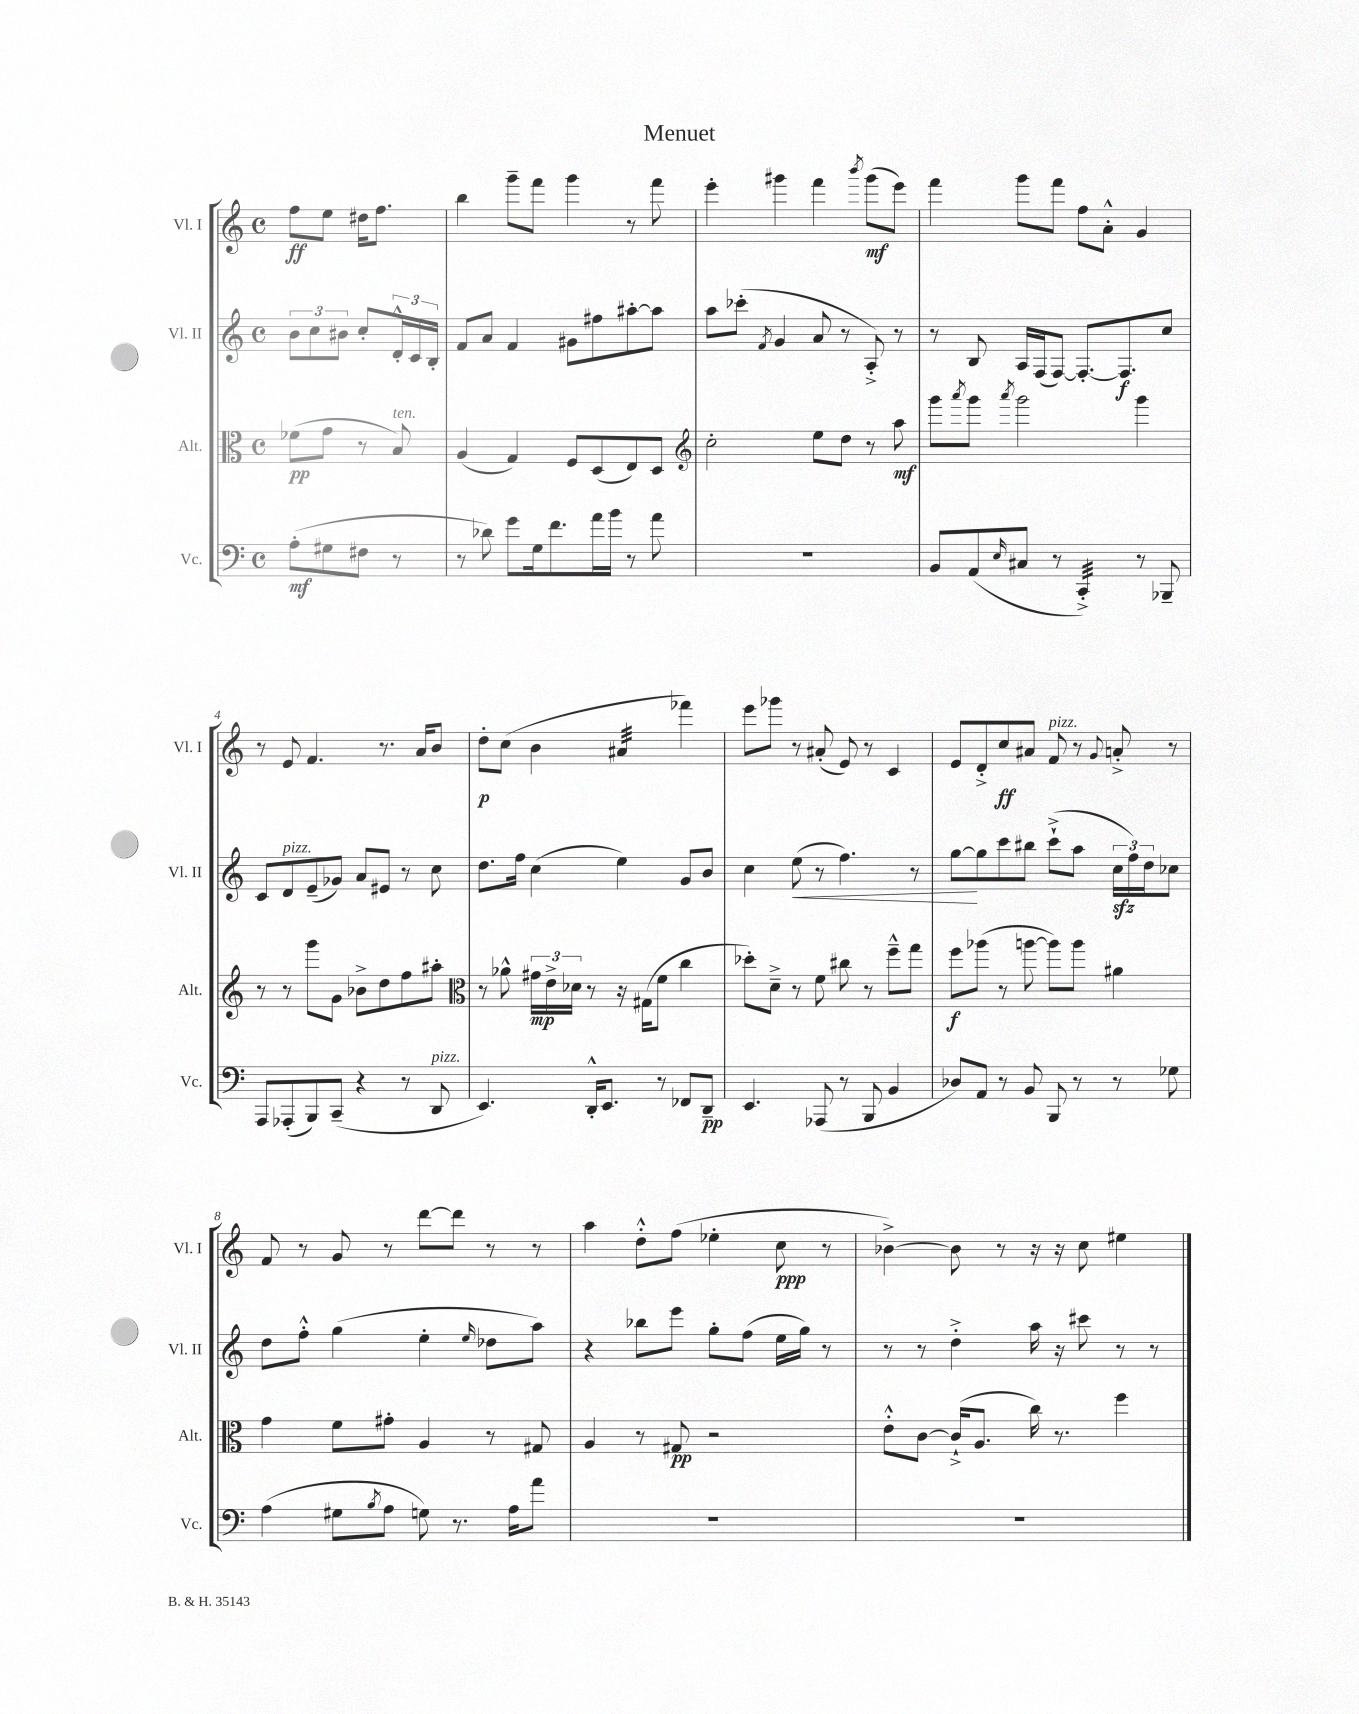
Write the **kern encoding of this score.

**kern	**kern	**kern	**kern
*staff4	*staff3	*staff2	*staff1
*clefF4	*clefC3	*clefG2	*clefG2
*k[]	*k[]	*k[]	*k[]
*M4/4	*M4/4	*M4/4	*M4/4
*met(c)	*met(c)	*met(c)	*met(c)
(8A'\L	(8f-\L	12b\L	8ff\L
.	.	12cc\	.
8G#\	8g\J	.	8ee\J
.	.	12b#\J	.
8F#\J	8r	8cc'/L	16dd#\LK
.	.	.	8.ff\J
8r	8B/)	24d'^^/L	.
.	.	24c/	.
.	.	24B'/JJ	.
=	=	=	=
8r	(4A/	8f/L	4bb\
8d-\)	.	8a/J	.
8g\L	4G/)	4f/	8ggg~\L
16G\k	.	.	8fff\J
8.f\	.	.	.
.	8F/L	8g#\L	4ggg\
16a\L	(8D/	8ff#\	.
16b\JJ	.	.	.
8r	8E/)	[8aa#'\	8r
8a\	8D/J	8aa#\]J	8fff\
=	=	=	=
*	*clefG2	*	*
1r	2cc'\	8aa\L	4eee'\
.	.	(8ccc-'\J	.
.	.	8qf/	.
.	.	4g/	4ggg#\
.	8ee\L	8a/	4fff\
.	8dd\J	8r	.
.	.	.	8qbbb/
.	8r	8A'^/)	(8ggg#\L
.	8aa\	8r	8eee\J)
=	=	=	=
8BB/L	8ggg\L	8r	4fff\
.	8qaaa/	.	.
(8AA/	8ggg\J	8B/	.
16qqE/	8qaaa/	.	.
8C#/J	2ggg\	16A/LL	8ggg\L
.	.	(16F/J	.
8r	.	[8F/J)	8fff\J
4CC'^/)	.	8.F'/_L	8ff\L
.	.	.	8a'^^\J
.	.	8.F/]	.
8r	4ggg\	.	4g/
8BBB-~/	.	8cc/J	.
=	=	=	=
8AAA/L	8r	8c/L	8r
(8AAA-'/	8r	8d/	8e/
8BBB/)	8ggg\L	(8e~/	4.f/
(8CC~/J	8g\J	8g-/J)	.
4r	8b-^\L	8a/L	.
.	8dd\	8e#/J	8.r
8r	8ff\	8r	.
.	.	.	16a/LK
8DD/	8aa#'\J	8cc\	8b/J
=	=	=	=
*	*clefC3	*	*
4.EE/)	8r	8.dd\L	8dd'\L
.	8a-^^\	.	(8cc\J
.	.	16ff\Jk	.
.	24g#\LL	(4cc\	4b\
.	24e^\	.	.
.	24d-\JJ	.	.
16DD'^^/LK	8r	.	.
8.EE/J	.	.	.
.	16r	4ee\)	4a#/
.	(16G#\LK	.	.
8r	8f\J	.	.
8FF-/L	4cc\	8g/L	4fff-\)
8DD~/J	.	8b/J	.
=	=	=	=
4.EE/	8dd-'\L)	4cc\	8eee\L
.	8d~^\J	.	8ggg-\J
.	8r	(8ee\	8r
(8AAA-/	8f\	8r	(8a#'/
8r	8cc#\	4.ff\)	8e/)
8BBB/	8r	.	8r
4BB/	8ff~^^\L	.	4c/
.	8gg\J	8r	.
=	=	=	=
8D-/L)	8ff\L	[8gg\L	8e/L
8AA/J	(8aa-\J	8gg\]	8d'^/
8r	8r	8ccc\	8cc/
8BB/	[8aa\	8bb#\J	8a#/J
8BBB/	8aa\]L)	(8ccc`^\L	8f/
8r	8aa\J	8aa\J	8r
.	.	.	8qqg/
8r	4a#\	24cc\LL	8a'^/
.	.	24ff\)	.
.	.	24dd\J	.
8G-\	.	8cc-\J	8r
=	=	=	=
(4A\	4g\	8dd\L	8f/
.	.	8ff'^^\J	8r
8G#\L	8f\L	(4gg\	8g/
8qB/	.	.	.
8A\J	8g#'\J	.	8r
8G\)	4A/	4ee'\	[8ddd\L
8.r	.	.	8ddd\]J
.	.	16qqee/	.
.	8r	8dd-\L	8r
16A\LK	.	.	.
8a\J	8G#/	8aa\J)	8r
=	=	=	=
1r	4A/	4r	4aa\
.	8r	8bb-\L	8dd'^^\L
.	8G#/	8eee\J	(8ff\J
.	2r	8gg'\L	4ee-'\
.	.	(8ff\J	.
.	.	16ee\LL	8cc\
.	.	16gg\JJ)	.
.	.	8r	8r
=	=	=	=
1r	8e'^^\L	8r	[4b-^\)
.	[8c\J	8r	.
.	(16c`^/]LK	4dd'^\	8b-\]
.	8.A/J	.	.
.	.	.	8r
.	16cc\)	16aa\	16r
.	8.r	16r	16r
.	.	8ccc#\	8cc\
.	4ff\	8r	4ee#\
.	.	8r	.
==	==	==	==
*-	*-	*-	*-
